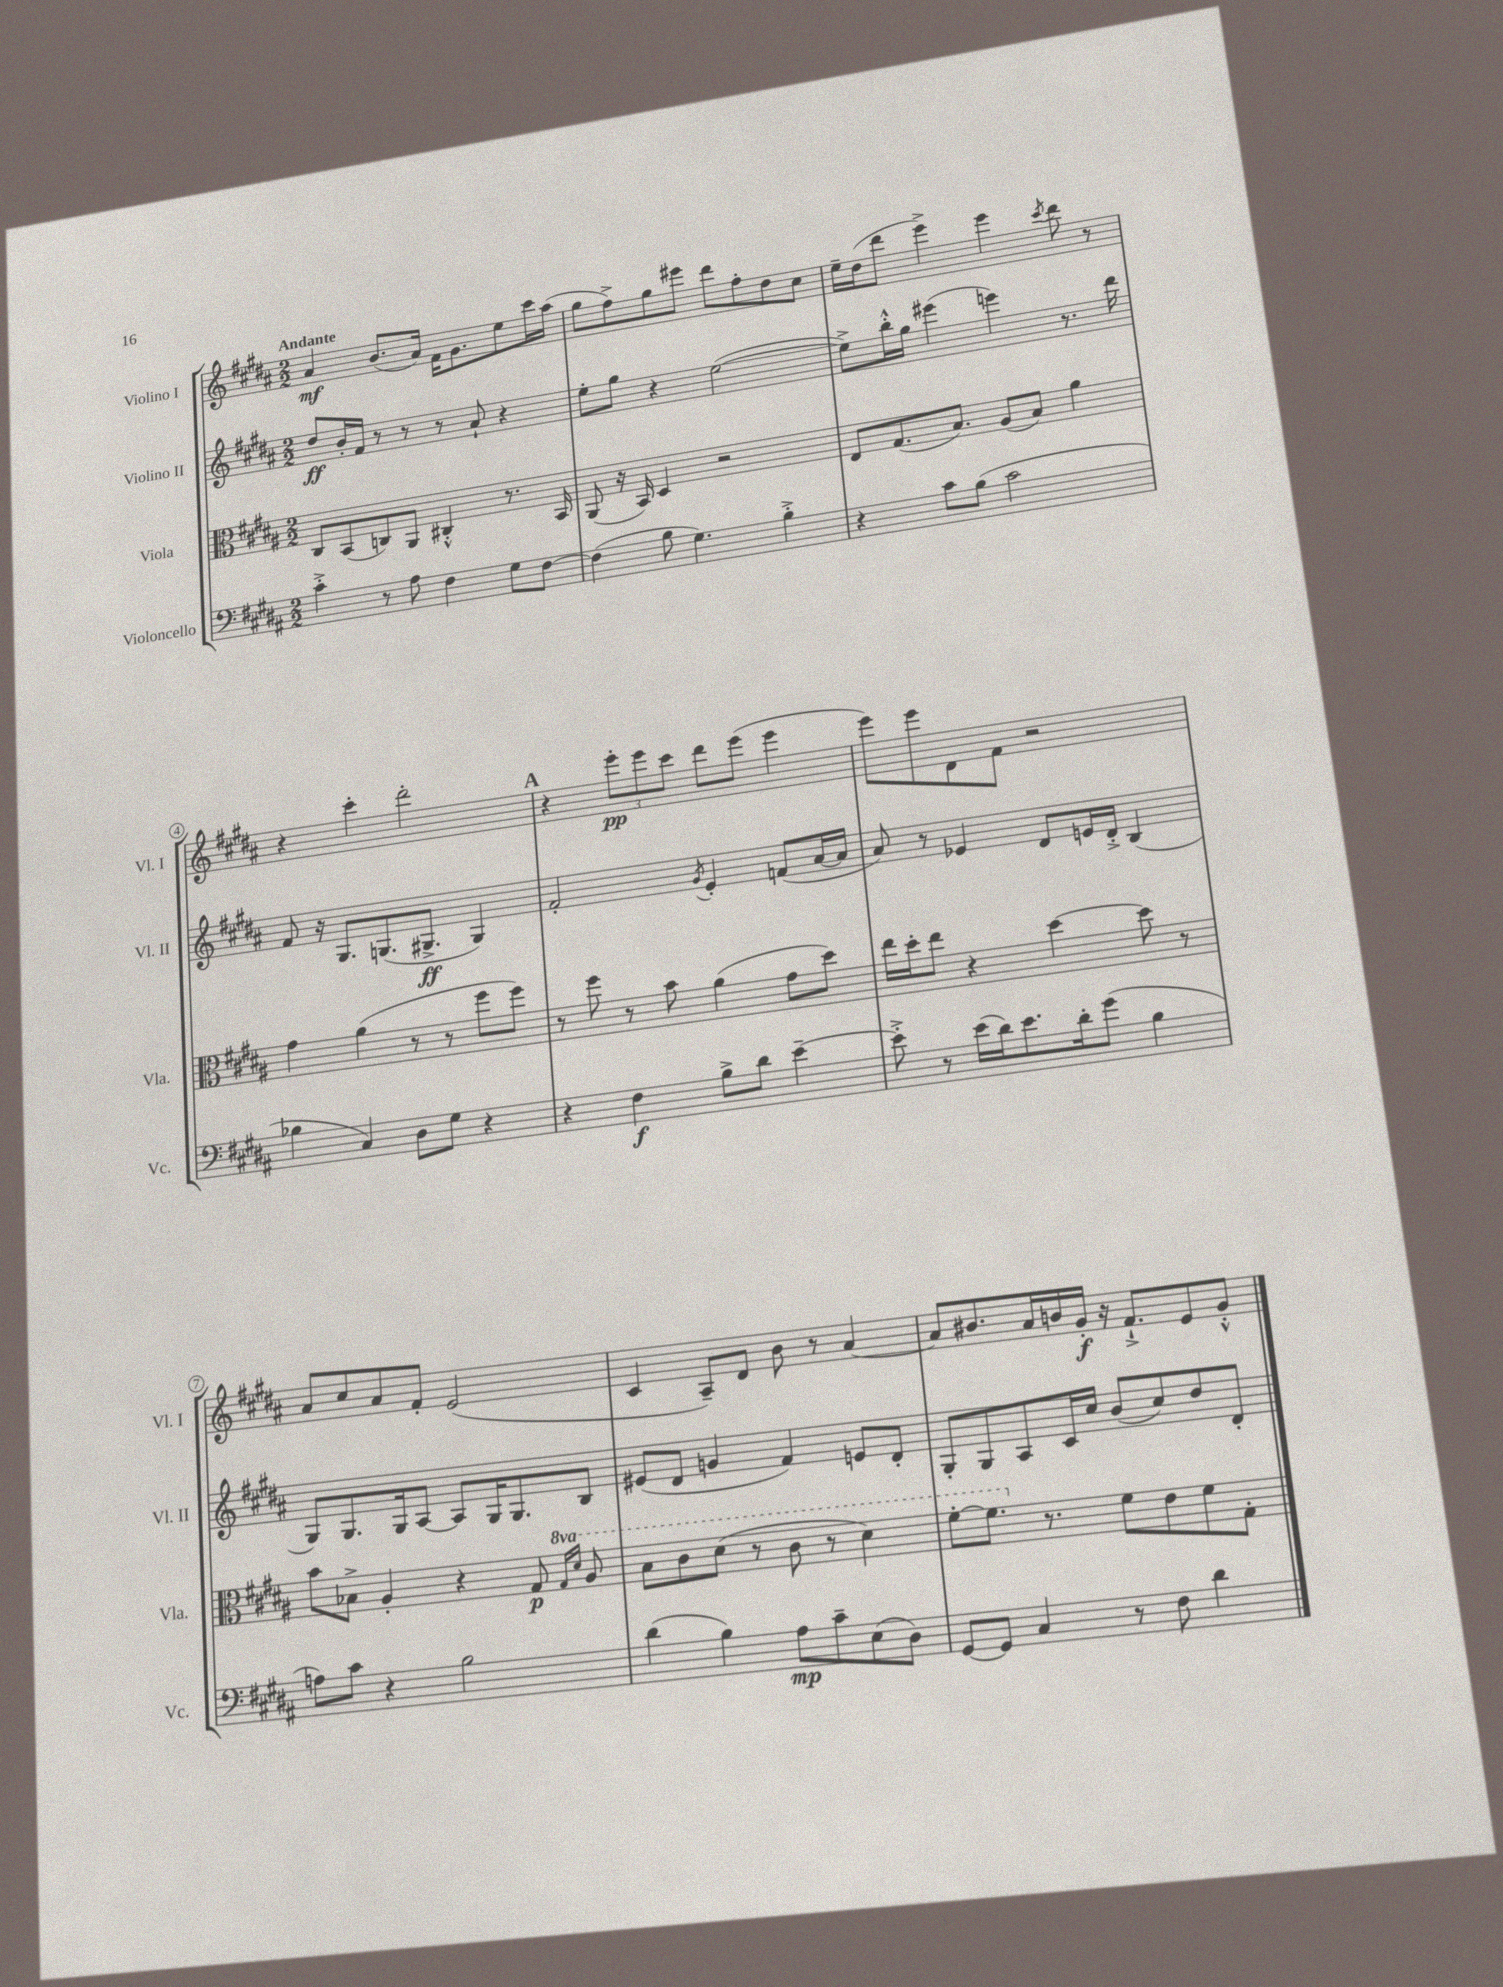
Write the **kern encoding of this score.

**kern	**kern	**kern	**kern
*staff4	*staff3	*staff2	*staff1
*clefF4	*clefC3	*clefG2	*clefG2
*k[f#c#g#d#a#]	*k[f#c#g#d#a#]	*k[f#c#g#d#a#]	*k[f#c#g#d#a#]
*M2/2	*M2/2	*M2/2	*M2/2
4c#'^	8C#	8dd#	4a#
.	(8BB	16b'	.
.	.	16f#	.
8r	8C)	8r	(8.b
8A#	8AA#	8r	.
.	.	.	16a#)
4F#	4C#'^^	8r	16f#
.	.	.	8.g#
.	.	8a#`	.
8G#	8.r	4r	8ee
[8F#	.	.	16ccc#
.	16BB	.	(16aa#
=	=	=	=
(4F#]	(8AA#	8ee'	8gg#
.	16r	8gg#	8ff#^)
.	16BB)	.	.
8B	4D#	4r	8gg#
4.G#)	.	.	8eee#
.	2r	([2ee	8ddd#
.	.	.	8ff#'
4B'^	.	.	8dd#
.	.	.	8cc#
=	=	=	=
4r	8E	8ee^])	16ee~
.	.	.	(16dd#
.	(8.G#	16bb'^^	8ddd#
.	.	16gg#	.
8c#	.	(4eee#	4eee^)
.	8.B)	.	.
(8B	.	.	.
2c#	(8A#	4eee)	4eee
.	8B)	.	.
.	.	.	8qccc#
.	4a#	8.r	8ddd#
.	.	.	8r
.	.	16ddd#	.
=	=	=	=
4B-	4g#	8f#	4r
.	.	16r	.
.	.	8.G#	.
4C#)	(4a#	.	4ccc#'
.	.	(8.G	.
8D#	8r	.	2ddd#'
.	.	8.G#^	.
8G#	8r	.	.
4r	8ff#	4G#)	.
.	8ff#)	.	.
=	=	=	=
4r	8r	2f#'	4r
.	8ff#	.	.
4F#	8r	.	12eee'
.	.	.	12eee
.	8b	.	.
.	.	.	12ccc#
.	.	8qg#	.
8B^	(4a#	4e'	8ddd#
8d#	.	.	(8eee
[4e~	8g#	(8f	4eee
.	8dd#)	[16a#	.
.	.	16a#]	.
=	=	=	=
8e'^]	16ee	8a#)	8eee)
.	16dd#'	.	.
8r	8ee	8r	8eee
(16e	4r	4e-	8d#
16d#)	.	.	.
8.e	.	.	8f#
.	[4dd#	8d#	2r
16d#'	.	.	.
(8g#	.	16e	.
.	.	16d#'^	.
4B	8dd#]	(4B	.
.	8r	.	.
=	=	=	=
8A)	8b	8G#)	8a#
8c#	8B-^	8.G#	8cc#
4r	4A#'	.	8a#
.	.	16G#	.
.	.	[8A#	8f#'
2B	4r	8A#]	(2e
.	.	16G#	.
.	.	8.G#	.
.	8G#	.	.
.	16qqg#	.	.
.	16qqdd#	.	.
.	8a#	8B	.
=	=	=	=
(4d#	8b	(8e#	4c#
.	8cc#	8d#	.
4B)	(8dd#	4g	8A#~)
.	8r	.	8d#
8A#	8cc#	4f#)	8b
8c#~	8r	.	8r
(8E	4dd#)	8e	[4a#
8D#)	.	8d#'	.
=	=	=	=
[8GG#	[8ff#'	8G#'	8a#]
8GG#]	8.ff#]	8G#	8.b#
4C#	.	8A#	.
.	8.r	.	16a#
.	.	16c#	16b
.	.	16cc#	16g#'
8r	8f#	(8b	16r
.	.	.	8.f#`^
8F#	8e	8cc#)	.
4d#	8f#	8dd#	8e
.	8G#'	8d#'	8g#'^^
==	==	==	==
*-	*-	*-	*-
